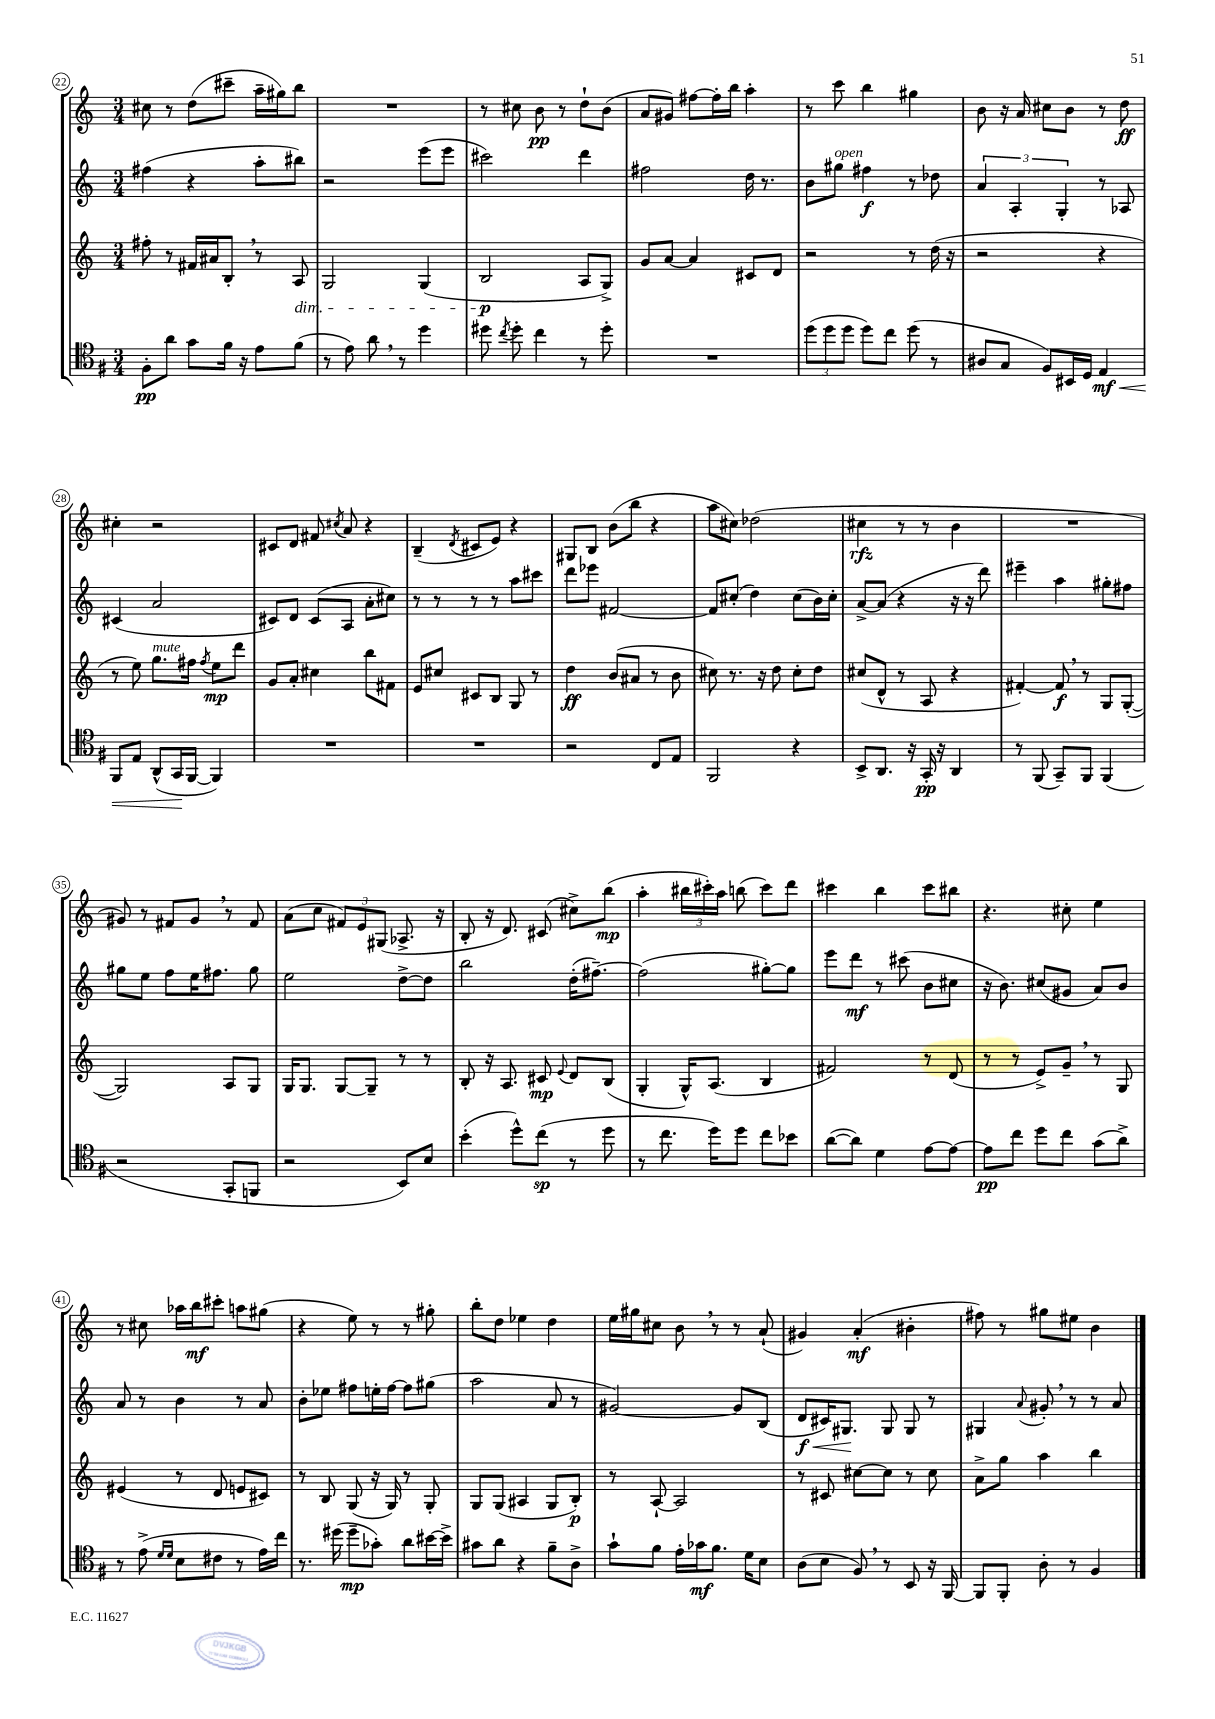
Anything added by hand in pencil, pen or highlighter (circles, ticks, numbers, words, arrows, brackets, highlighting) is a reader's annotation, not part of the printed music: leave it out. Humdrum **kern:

**kern	**dynam	**kern	**dynam	**kern	**dynam	**kern	**dynam
*part4	*part4	*part3	*part3	*part2	*part2	*part1	*part1
*staff4	*staff4	*staff3	*staff3	*staff2	*staff2	*staff1	*staff1
*clefC4	*	*clefG2	*	*clefG2	*	*clefG2	*
*k[f#]	*	*k[]	*	*k[]	*	*k[]	*
*M3/4	*	*M3/4	*	*M3/4	*	*M3/4	*
=22	=22	=22	=22	=22	=22	=22	=22
8F#'\L	pp	8ff#X'\	.	(4ff#X\	.	8cc#X\	.
8a\J	.	8r	.	.	.	8r	.
8g\L	.	16f#X/LL	.	4r	.	(8dd\L	.
.	.	16a#X/J	.	.	.	.	.
16f#\Jk	.	8B',/J	.	.	.	8ccc#X~\J	.
16r	.	.	.	.	.	.	.
8e\L	.	8r	.	8aa'\L	.	16aa~\LL	.
.	.	.	.	.	.	16gg#X\J)	.
!	!	!LO:TX:b:i:t=dim.	!	!	!	!	!
(8f#\J	.	8A/	.	8bb#X\J)	.	8bb\J	.
=23	=23	=23	=23	=23	=23	=23	=23
8r	.	2G/	.	2r	.	2.r	.
8e\)	.	.	.	.	.	.	.
8a,\	.	.	.	.	.	.	.
8r	.	.	.	.	.	.	.
4dd\	.	(4G/	.	(8eee\L	.	.	.
.	.	.	.	8eee\J	.	.	.
=24	=24	=24	=24	=24	=24	=24	=24
8dd#X\	.	2B/	p	2ccc#X\)	.	8r	.
8qcc/	.	.	.	.	.	.	.
8dd#'\	.	.	.	.	.	8cc#X\	.
4cc\	.	.	.	.	.	8b\	pp
.	.	.	.	.	.	8r	.
8r	.	8A/L	.	4ddd\	.	8dd`\L	.
8dd#'\	.	8G^/J)	.	.	.	(8b\J	.
=25	=25	=25	=25	=25	=25	=25	=25
2.r	.	8g/L	.	2ff#X\	.	8a/L	.
.	.	[8a/J	.	.	.	8g#X/J)	.
.	.	4a/]	.	.	.	[8ff#X\L	.
.	.	.	.	.	.	16ff#'\L]	.
.	.	.	.	.	.	16bb\JJ	.
.	.	8c#X/L	.	16dd\	.	4aa'\	.
.	.	.	.	8.r	.	.	.
.	.	8d/J	.	.	.	.	.
=26	=26	=26	=26	=26	=26	=26	=26
(12dd\L	.	2r	.	8b\L	.	8r	.
12dd\	.	.	.	.	.	.	.
!	!	!	!	!LO:TX:a:i:t=open	!	!	!
.	.	.	.	8gg#X\J	.	8ccc\	.
12dd\J	.	.	.	.	.	.	.
8dd\L)	.	.	.	4ff#X\	f	4bb\	.
8cc\J	.	.	.	.	.	.	.
(8dd\	.	8r	.	8r	.	4gg#X\	.
8r	.	(16dd\	.	8dd-X\	.	.	.
.	.	16r	.	.	.	.	.
=27	=27	=27	=27	=27	=27	=27	=27
8A#X/L	.	2r	.	6a/	.	8b\	.
8G/J	.	.	.	.	.	16r	.
.	.	.	.	6A'/	.	.	.
.	.	.	.	.	.	16a/	.
8F#/L)	.	.	.	.	.	8cc#X\L	.
.	.	.	.	6G'/	.	.	.
16BB#X/L	.	.	.	.	.	8b\J	.
16D/JJ	.	.	.	.	.	.	.
!	!LO:HP:b	!	!	!	!	!	!
4E/	< mf	4r	.	8r	.	8r	.
.	.	.	.	8A-X/	.	8dd\	ff
!!LO:LB:g=z
=28	=28	=28	=28	=28	=28	=28	=28
8FF#/L	.	8r	.	(4c#X/	.	4cc#X'\	.
8E/J	.	8ee\)	.	.	.	.	.
!	!	!LO:TX:a:i:t=mute	!	!	!	!	!
(8AA^^/L	.	8.gg\L	.	2a/	.	2r	.
16GG/L	.	.	.	.	.	.	.
[16FF#/JJ	[	16ff#X\Jk	.	.	.	.	.
.	.	8qff#/	.	.	.	.	.
4FF#/])	.	8ee\L	mp	.	.	.	.
.	.	8ddd\J	.	.	.	.	.
=29	=29	=29	=29	=29	=29	=29	=29
2.r	.	8g/L	.	8c#X/L)	.	8c#X/L	.
.	.	8a'/J	.	8d/J	.	8d/J	.
.	.	4cc#X\	.	(8c#/L	.	8f#X/	.
.	.	.	.	.	.	8qcc#X/	.
.	.	.	.	8A/J	.	8a/	.
.	.	8bb\L	.	8a'\L	.	4r	.
.	.	8f#X\J	.	8cc#X\J)	.	.	.
=30	=30	=30	=30	=30	=30	=30	=30
2.r	.	8e/L	.	8r	.	(4B~/	.
.	.	8cc#X/J	.	8r	.	.	.
.	.	.	.	.	.	8qd/	.
.	.	8c#X/L	.	8r	.	8c#X/L	.
.	.	8B/J	.	8r	.	8e/J)	.
.	.	8G/	.	8aa\L	.	4r	.
.	.	8r	.	8ccc#X\J	.	.	.
=31	=31	=31	=31	=31	=31	=31	=31
2r	.	4dd\	ff	8ddd\L	.	8G#X/L	.
.	.	.	.	8eee-X\J	.	8B/J	.
.	.	(8b/L	.	[2f#X/	.	(8b\L	.
.	.	8a#X/J	.	.	.	8bb\J	.
8C/L	.	8r	.	.	.	4r	.
8E/J	.	8b\	.	.	.	.	.
=32	=32	=32	=32	=32	=32	=32	=32
2FF#/	.	8cc#X\)	.	8f#/L]	.	8aa\L	.
.	.	8.r	.	(8cc#X'/J	.	8cc#X\J)	.
.	.	.	.	4dd\)	.	(2dd-X\	.
.	.	16r	.	.	.	.	.
.	.	8dd\	.	.	.	.	.
4r	.	8cc#'\L	.	(8cc#\L	.	.	.
.	.	8dd\J	.	16b\L)	.	.	.
.	.	.	.	16cc#'\JJ	.	.	.
=33	=33	=33	=33	=33	=33	=33	=33
8BB^/L	.	(8cc#X/L	.	[8a^/L	.	4cc#X\	rfz
8.AA/J	.	8d^^/J	.	(8a/J]	.	.	.
.	.	8r	.	4r	.	8r	.
16r	.	.	.	.	.	.	.
16GG'/	pp	8A/	.	.	.	8r	.
16r	.	.	.	.	.	.	.
4AA/	.	4r	.	16r	.	4b\	.
.	.	.	.	16r	.	.	.
.	.	.	.	8ddd\)	.	.	.
=34	=34	=34	=34	=34	=34	=34	=34
8r	.	[4f#X'/)	.	4eee#X~\	.	2.r	.
(8FF#/	.	.	.	.	.	.	.
8GG~/L)	.	8f#,/]	f	4aa\	.	.	.
8FF#/J	.	8r	.	.	.	.	.
(4FF#/	.	8G/L	.	8gg#X'\L	.	.	.
.	.	([8G'/J	.	8ff#X\J	.	.	.
!!LO:LB:g=z
=35	=35	=35	=35	=35	=35	=35	=35
2r	.	2G/])	.	8gg#X\L	.	8g#X/)	.
.	.	.	.	8ee\J	.	8r	.
.	.	.	.	8ff\L	.	8f#X/L	.
.	.	.	.	16ee\K	.	8g#,/J	.
.	.	.	.	8.ff#X\J	.	.	.
8GG'/L	.	8A/L	.	.	.	8r	.
8FFn/J	.	8G/J	.	8gg#\	.	8f#/	.
=36	=36	=36	=36	=36	=36	=36	=36
2r	.	16G/KL	.	2ee\	.	(8a\L	.
.	.	8.G/J	.	.	.	.	.
.	.	.	.	.	.	8cc\J	.
.	.	[8G/L	.	.	.	12f#X/L)	.
.	.	.	.	.	.	12e/	.
.	.	8G~/J]	.	.	.	.	.
.	.	.	.	.	.	(12G#X/J	.
8BB/L)	.	8r	.	[8dd^\L	.	8.A-X^/	.
8B/J	.	8r	.	8dd\J]	.	.	.
.	.	.	.	.	.	16r	.
=37	=37	=37	=37	=37	=37	=37	=37
(4b'\	.	8B'/	.	2bb\	.	8B'/	.
.	.	16r	.	.	.	16r	.
.	.	8.A/	.	.	.	8.d/)	.
8dd^^\L)	.	.	.	.	.	.	.
(8cc\J	sp	8c#X/	mp	.	.	(8c#X/	.
.	.	8qqe/	.	.	.	.	.
8r	.	8d/L	.	(16dd'\KL	.	8cc#X^\L)	.
.	.	.	.	[8.ff#X~\J)	.	.	.
8dd\	.	(8B/J	.	.	.	(8bb\J	mp
=38	=38	=38	=38	=38	=38	=38	=38
8r	.	4G'/	.	(2ff#\]	.	4aa'\	.
8.cc\	.	.	.	.	.	.	.
.	.	16G^^/KL)	.	.	.	24bb#X\LL	.
.	.	.	.	.	.	24ccc#X'\)	.
16dd\KL)	.	(8.A/J	.	.	.	.	.
.	.	.	.	.	.	24aa\JJ	.
8dd\J	.	.	.	.	.	(8bbn\	.
8cc\L	.	4B/	.	[8gg#X'\L)	.	8ccc#\L)	.
8b-X\J	.	.	.	8gg#\J]	.	8ddd\J	.
=39	=39	=39	=39	=39	=39	=39	=39
([8a\L	.	2f#X/)	.	8eee\L	.	4ccc#X\	.
8a\J])	.	.	.	8ddd\J	mf	.	.
4d\	.	.	.	8r	.	4bb\	.
.	.	.	.	(8ccc#X\	.	.	.
[8e\L	.	8r	.	8b\L	.	8ccc#\L	.
8e\J_	.	(8d/	.	8cc#X\J	.	8bb#X\J	.
=40	=40	=40	=40	=40	=40	=40	=40
8e\L]	pp	8r	.	16r	.	4.r	.
.	.	.	.	8.b\)	.	.	.
8cc\J	.	8r	.	.	.	.	.
8dd\L	.	8e^/L)	.	(8cc#X/L	.	.	.
8cc\J	.	8g~,/J	.	8g#X/J	.	8cc#X'\	.
(8g\L	.	8r	.	8a/L)	.	4ee\	.
8a^\J)	.	8G/	.	8b/J	.	.	.
!!LO:LB:g=z
=41	=41	=41	=41	=41	=41	=41	=41
8r	.	(4e#X/	.	8a/	.	8r	.
(8e^\	.	.	.	8r	.	8cc#X\	.
16qqd/LL	.	.	.	.	.	.	.
16qqd/JJ	.	.	.	.	.	.	.
8B\L	.	8r	.	4b\	.	16aa-X\LL	.
.	.	.	.	.	.	16bb\J	mf
8c#X\J	.	8d/	.	.	.	8ccc#X'\J	.
8r	.	8en/L	.	8r	.	8aan\L	.
16e\LL)	.	8c#X/J)	.	8a/	.	(8gg#X\J	.
16cc\JJ	.	.	.	.	.	.	.
=42	=42	=42	=42	=42	=42	=42	=42
8.r	.	8r	.	8b'\L	.	4r	.
.	.	8B/	.	8ee-X\J	.	.	.
(16dd#X\	.	.	.	.	.	.	.
8dd#~\L	mp	(8G/	.	8ff#X\L	.	8ee\)	.
8g-X'\J)	.	16r	.	16een'\L	.	8r	.
.	.	16G/)	.	[16ff#\JJ	.	.	.
8a\L	.	8r	.	8ff#\L]	.	8r	.
[16b#X\L	.	8G'/	.	(8gg#X\J	.	8gg#X'\	.
16b#^\JJ]	.	.	.	.	.	.	.
=43	=43	=43	=43	=43	=43	=43	=43
8g#X\L	.	8G/L	.	2aa\	.	8bb'\L	.
8a\J	.	(8G/J	.	.	.	8dd\J	.
4r	.	4A#X/	.	.	.	4ee-X\	.
8f#~\L	.	8G/L	.	8a/	.	4dd\	.
8A^\J	.	8B'/J)	p	8r	.	.	.
=44	=44	=44	=44	=44	=44	=44	=44
8g`\L	.	8r	.	[2g#X/)	.	16ee\LL	.
.	.	.	.	.	.	16gg#X\J	.
8f#\J	.	[8A`/	.	.	.	8cc#X\J	.
16e'\LL	.	2A/]	.	.	.	8b,\	.
16g-X\J	mf	.	.	.	.	.	.
8.f#\J	.	.	.	.	.	8r	.
.	.	.	.	8g#/L]	.	8r	.
16d\KL	.	.	.	.	.	.	.
8B\J	.	.	.	(8B/J	.	(8a`/	.
=45	=45	=45	=45	=45	=45	=45	=45
!	!	!	!	!	!LO:HP:b	!	!
(8A\L	.	8r	.	8d/L	< f	4g#X/)	.
8B\J	.	8c#X/	.	16c#X/K)	.	.	.
.	.	.	.	8.G#X/J	.	.	.
8F#,/)	.	[8cc#X\L	.	.	.	(4a'/	mf
8r	.	8cc#\J]	.	8G#/	[	.	.
8BB/	.	8r	.	8G#/	.	4b#X'\	.
16r	.	8cc#\	.	8r	.	.	.
[16FF#/	.	.	.	.	.	.	.
=46	=46	=46	=46	=46	=46	=46	=46
8FF#/L]	.	8a^\L	.	4G#X/	.	8ff#X\)	.
8FF#'/J	.	8gg\J	.	.	.	8r	.
.	.	.	.	8qqa/	.	.	.
8A'\	.	4aa\	.	8g#X',/	.	8gg#X\L	.
8r	.	.	.	8r	.	8ee#X\J	.
4F#/	.	4bb\	.	8r	.	4b\	.
.	.	.	.	8a/	.	.	.
==	==	==	==	==	==	==	==
*-	*-	*-	*-	*-	*-	*-	*-
